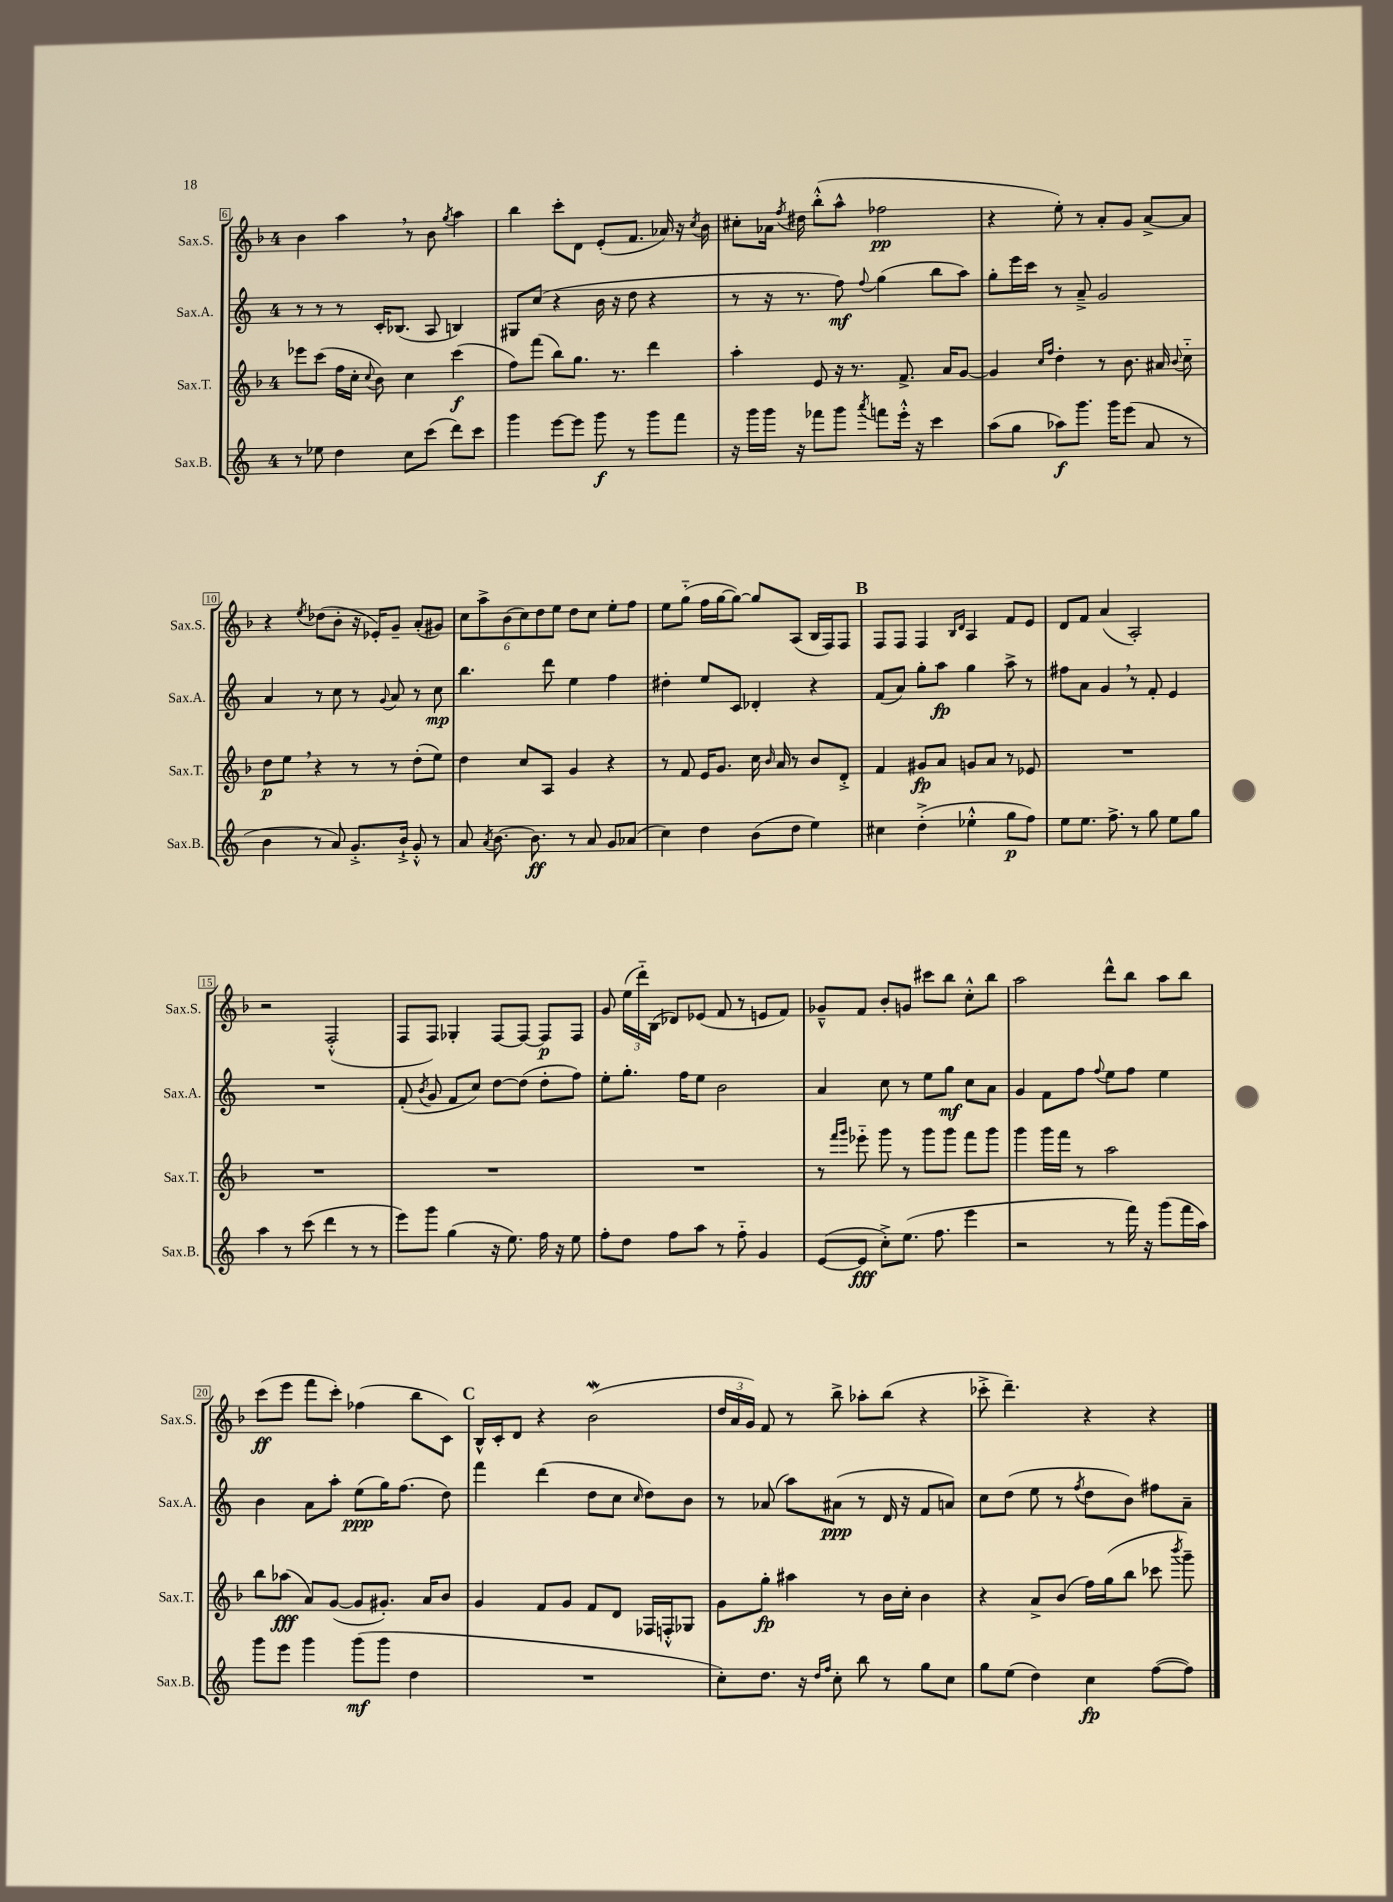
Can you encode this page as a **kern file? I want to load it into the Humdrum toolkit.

**kern	**dynam	**kern	**dynam	**kern	**dynam	**kern	**dynam
*part4	*part4	*part3	*part3	*part2	*part2	*part1	*part1
*staff4	*staff4	*staff3	*staff3	*staff2	*staff2	*staff1	*staff1
*I"Sax.B.	*	*I"Sax.T.	*	*I"Sax.A.	*	*I"Sax.S.	*
*I'Sax.B.	*	*I'Sax.T.	*	*I'Sax.A.	*	*I'Sax.S.	*
*clefG2	*	*clefG2	*	*clefG2	*	*clefG2	*
*k[]	*	*k[b-]	*	*k[]	*	*k[b-]	*
*M4/4	*	*M4/4	*	*M4/4	*	*M4/4	*
=6	=6	=6	=6	=6	=6	=6	=6
8r	.	8eee-X\L	.	8r	.	4b-\	.
8ee-X\	.	(8ccc\J	.	8r	.	.	.
4dd\	.	16ff\LL	.	8r	.	4aa,\	.
.	.	16cc'\JJ	.	.	.	.	.
.	.	8qqcc/	.	.	.	.	.
.	.	8b-\)	.	16c'/KL	.	.	.
.	.	.	.	(8.B-X/J	.	.	.
8cc\L	.	4cc\	.	.	.	8r	.
(8ccc\J	.	.	.	8A/	.	8b-\	.
.	.	.	.	.	.	8qgg/	.
8ddd\L)	.	(4ccc\	f	4Bn/)	.	4aa\	.
8ccc\J	.	.	.	.	.	.	.
=7	=7	=7	=7	=7	=7	=7	=7
4ggg\	.	8ff\L)	.	8G#X/L	.	4bb-\	.
.	.	(8fff\J	.	(8cc/J	.	.	.
[8eee\L	.	8bb-\L)	.	4r	.	8ccc'\L	.
8eee\J]	.	8.gg\J	.	.	.	8d\J	.
8ggg\	f	.	.	16b\	.	(8e'/L	.
.	.	8.r	.	16r	.	.	.
8r	.	.	.	8dd\	.	8.f/J	.
8ggg\L	.	4ddd\	.	4r	.	.	.
.	.	.	.	.	.	16a-X/)	.
8fff\J	.	.	.	.	.	16r	.
.	.	.	.	.	.	8qcc/	.
.	.	.	.	.	.	16b-\	.
=8	=8	=8	=8	=8	=8	=8	=8
16r	.	4aa'\	.	8r	.	8cc#X'\L	.
16ggg\LL	.	.	.	.	.	.	.
16ggg\JJ	.	.	.	16r	.	16a-X\Jk	.
.	.	.	.	.	.	8qff/	.
16r	.	.	.	8.r	.	16dd#X\	.
8fff-X\L	.	8e/	.	.	.	(8bb-'^^\L	.
8ggg\J	.	16r	.	8ff\)	mf	8aa^^\J	.
.	.	8.r	.	.	.	.	.
8qaaa/	.	.	.	8qqff/	.	.	.
8fffn\L	.	.	.	(4gg\	.	2ff-X\	pp
16eee'^^\Jk	.	8.f^/	.	.	.	.	.
16r	.	.	.	.	.	.	.
4ccc\	.	.	.	8bb\L	.	.	.
.	.	16a/KL	.	.	.	.	.
.	.	[8g/J	.	8aa\J)	.	.	.
=9	=9	=9	=9	=9	=9	=9	=9
(8aa\L	.	4g/]	.	8gg'\L	.	4r	.
8gg\J	.	.	.	16eee\L	.	.	.
.	.	.	.	16ccc\JJ	.	.	.
.	.	16qqcc/LL	.	.	.	.	.
.	.	16qqff/JJ	.	.	.	.	.
8aa-X\L)	f	4dd'\	.	8r	.	8ee'\)	.
8.ggg\J	.	.	.	8a~^/	.	8r	.
.	.	8r	.	2g/	.	8a'/L	.
16ggg\KL	.	.	.	.	.	.	.
(8eee\J	.	8.b-\	.	.	.	8g/J	.
8a/	.	.	.	.	.	[8a^/L	.
.	.	16a#X/	.	.	.	.	.
.	.	8qqb-/	.	.	.	.	.
8r	.	8cc\	.	.	.	8a/J]	.
!!LO:LB:g=z
=10	=10	=10	=10	=10	=10	=10	=10
4b\	.	8dd\L	p	4a/	.	4r	.
.	.	8ee,\J	.	.	.	.	.
.	.	.	.	.	.	8qee/	.
8r	.	4r	.	8r	.	(8dd-X\L	.
8a/)	.	.	.	8cc\	.	8b-'\J	.
8.g'^/L	.	8r	.	8r	.	16r	.
.	.	.	.	.	.	16e-X'/KL)	.
.	.	.	.	8qqg/	.	.	.
.	.	8r	.	8a/	.	8g~/J	.
16b`^/Jk	.	.	.	.	.	.	.
8g'^^/	.	(8dd'\L	.	8r	.	(8a'/L	.
8r	.	8ee\J)	.	8cc\	mp	8g#X/J)	.
=11	=11	=11	=11	=11	=11	=11	=11
8a/	.	4dd\	.	4.bb\	.	12cc\L	.
.	.	.	.	.	.	12aa^\	.
8qa/	.	.	.	.	.	.	.
[8.b\	.	.	.	.	.	.	.
.	.	.	.	.	.	(12b-\	.
.	.	8cc/L	.	.	.	12cc\)	.
8.b\]	ff	.	.	.	.	.	.
.	.	.	.	.	.	12dd\	.
.	.	8A/J	.	8ddd\	.	.	.
.	.	.	.	.	.	12ee\J	.
8r	.	4g/	.	4ee\	.	8dd\L	.
8a/	.	.	.	.	.	8cc\J	.
8g/L	.	4r	.	4ff\	.	8ee'\L	.
(8a-X/J	.	.	.	.	.	8ff\J	.
=12	=12	=12	=12	=12	=12	=12	=12
4cc\)	.	8r	.	4dd#X'\	.	8ee\L	.
.	.	8f/	.	.	.	(8gg\J	.
4dd\	.	16e/KL	.	8ee/L	.	16ff\LL	.
.	.	8.g/J	.	.	.	[16gg\J	.
.	.	.	.	8c/J	.	8gg\J_)	.
(8b\L	.	16cc\	.	4d-X'/	.	8gg/L]	.
.	.	16qqb-/	.	.	.	.	.
.	.	16a/	.	.	.	.	.
8dd\J	.	8r	.	.	.	(8A/J	.
4ee\)	.	8b-/L	.	4r	.	16B-/LL	.
.	.	.	.	.	.	16F/J)	.
.	.	8d'^/J	.	.	.	8F/J	.
!!LO:REH:place=s1:t=B
=13	=13	=13	=13	=13	=13	=13	=13
4cc#X\	.	4f/	.	(8f/L	.	8F/L	.
.	.	.	.	8a/J)	.	8F/J	.
(4dd'^\	.	8g#X/L	fp	8gg'\L	.	4F/	.
.	.	8a/J	.	8aa\J	fp	.	.
.	.	.	.	.	.	16qqB-/LL	.
.	.	.	.	.	.	16qqd/JJ	.
4ee-X'^^\	.	8gn/L	.	4gg\	.	4A/	.
.	.	8a/J	.	.	.	.	.
8gg\L	p	8r	.	8aa^\	.	8f/L	.
8ff\J)	.	8e-X/	.	8r	.	8e/J	.
=14	=14	=14	=14	=14	=14	=14	=14
8ee\L	.	1r	.	8ff#X\L	.	8d/L	.
8.ee\J	.	.	.	8a\J	.	8f/J	.
.	.	.	.	4g,/	.	(4a/	.
8.ff^\	.	.	.	.	.	.	.
8r	.	.	.	8r	.	2A'/)	.
8gg\	.	.	.	8f'/	.	.	.
8ee\L	.	.	.	4e/	.	.	.
8gg\J	.	.	.	.	.	.	.
!!LO:LB:g=z
=15	=15	=15	=15	=15	=15	=15	=15
4aa\	.	1r	.	1r	.	2r	.
8r	.	.	.	.	.	.	.
(8ccc\	.	.	.	.	.	.	.
4ddd\	.	.	.	.	.	(2F'^^/	.
8r	.	.	.	.	.	.	.
8r	.	.	.	.	.	.	.
=16	=16	=16	=16	=16	=16	=16	=16
8eee\L)	.	1r	.	(8f'/	.	8F/L	.
.	.	.	.	8qb/	.	.	.
8ggg\J	.	.	.	8g/	.	8F/J)	.
(4gg\	.	.	.	8f/L	.	4G-X'/	.
.	.	.	.	8cc/J)	.	.	.
16r	.	.	.	[8dd\L	.	[8F/L	.
8.ee\)	.	.	.	.	.	.	.
.	.	.	.	(8dd\J]	.	8F/J_	.
16ff\	.	.	.	8dd'\L	.	8F/L]	p
16r	.	.	.	.	.	.	.
8ee\	.	.	.	8ff\J)	.	8F/J	.
=17	=17	=17	=17	=17	=17	=17	=17
8ff'\L	.	1r	.	8ee'\L	.	8g/	.
8dd\J	.	.	.	8.gg'\J	.	(24ee\LL	.
.	.	.	.	.	.	24ddd\)	.
.	.	.	.	.	.	(24B-\JJ	.
8ff\L	.	.	.	.	.	8d-X/L)	.
.	.	.	.	16ff\KL	.	.	.
8aa\J	.	.	.	8ee\J	.	(8e-X/J	.
8r	.	.	.	2b\	.	8f/	.
8ff\	.	.	.	.	.	8r	.
4g/	.	.	.	.	.	8en/L	.
.	.	.	.	.	.	8f/J)	.
=18	=18	=18	=18	=18	=18	=18	=18
([8e/L	.	8r	.	4a/	.	8g-X~^^/L	.
.	.	16qqfff/LL	.	.	.	.	.
.	.	16qqggg/JJ	.	.	.	.	.
8e/J]	fff	8eee-X\	.	.	.	8f/J	.
8cc'^\L)	.	8ggg\	.	8cc\	.	8b-'/L	.
(8.ee\J	.	8r	.	8r	.	8gn/J	.
.	.	8ggg\L	.	8ee\L	.	8ccc#X\L	.
8.ff\	.	.	.	.	.	.	.
.	.	8ggg\J	.	8gg\J	mf	8bb-\J	.
4eee\	.	8fff\L	.	8cc\L	.	8cc'^^\L	.
.	.	8ggg\J	.	8a\J	.	8bb-\J	.
=19	=19	=19	=19	=19	=19	=19	=19
2r	.	4ggg\	.	4g/	.	2aa\	.
.	.	16ggg\LL	.	8f\L	.	.	.
.	.	16fff\JJ	.	.	.	.	.
.	.	8r	.	8ff\J	.	.	.
.	.	.	.	8qqff/	.	.	.
8r	.	2aa\	.	8ee\L	.	8ddd^^\L	.
16fff\)	.	.	.	8ff\J	.	8bb-\J	.
16r	.	.	.	.	.	.	.
(8ggg\L	.	.	.	4ee\	.	8aa\L	.
16fff\L	.	.	.	.	.	8bb-\J	.
16aa\JJ)	.	.	.	.	.	.	.
!!LO:LB:g=z
=20	=20	=20	=20	=20	=20	=20	=20
8ggg\L	.	8bb-\L	.	4b\	.	(8ccc\L	ff
8eee\J	.	(8aa-X\J	fff	.	.	8eee\J	.
4ggg\	.	8a/L)	.	8a\L	.	8fff\L	.
.	.	([8g/J	.	8aa'\J	.	8ccc'\J)	.
(8ggg\L	mf	8g/L]	.	(8ee\L	ppp	(4ff-X\	.
8ggg\J	.	8.g#X'/J)	.	16gg\K)	.	.	.
.	.	.	.	(8.ff\J	.	.	.
4dd\	.	.	.	.	.	8bb-\L	.
.	.	16a/KL	.	.	.	.	.
.	.	8b-/J	.	8dd\)	.	8c\J)	.
!!LO:REH:place=s1:t=C
=21	=21	=21	=21	=21	=21	=21	=21
1r	.	4g/	.	4fff\	.	16B-^^/LL	.
.	.	.	.	.	.	16c'/J	.
.	.	.	.	.	.	8d/J	.
.	.	8f/L	.	(4ddd\	.	4r	.
.	.	8g/J	.	.	.	.	.
.	.	8f/L	.	8dd\L	.	(2b-w\	.
.	.	8d/J	.	8cc\J	.	.	.
.	.	.	.	16qqcc/	.	.	.
.	.	16F-X/LL	.	8dd\L)	.	.	.
.	.	16Fn'^^/J	.	.	.	.	.
.	.	8G-X/J	.	8b\J	.	.	.
=22	=22	=22	=22	=22	=22	=22	=22
8cc'\L)	.	8g\L	.	8r	.	24dd/LL	.
.	.	.	.	.	.	24a/	.
.	.	.	.	.	.	24g/JJ)	.
8.dd\J	.	8gg'\J	fp	(8a-X/	.	8f/	.
.	.	4aa#X\	.	8aa\L)	.	8r	.
16r	.	.	.	.	.	.	.
16qqdd/LL	.	.	.	.	.	.	.
16qqff/JJ	.	.	.	.	.	.	.
8cc'\	.	.	.	(8a#X\J	ppp	8bb-^\	.
8bb\	.	8r	.	8r	.	8aa-X'\L	.
8r	.	16b-\LL	.	16d/	.	(8bb-\J	.
.	.	16cc'\JJ	.	16r	.	.	.
8gg\L	.	4b-\	.	8f/L	.	4r	.
8cc\J	.	.	.	8an/J)	.	.	.
=23	=23	=23	=23	=23	=23	=23	=23
8gg\L	.	4r	.	8cc\L	.	8ccc-X'^\	.
(8ee\J	.	.	.	(8dd\J	.	4.ddd~\)	.
4dd\)	.	8a^/L	.	8ee\	.	.	.
.	.	(8b-/J	.	8r	.	.	.
.	.	.	.	8qff/	.	.	.
4cc\	fp	16ff\LL)	.	8dd\L	.	4r	.
.	.	(16gg\J	.	.	.	.	.
.	.	8bb-\J	.	8b\J)	.	.	.
([8ff\L	.	8ccc-X\	.	8ff#X\L	.	4r	.
.	.	8qbbb-/	.	.	.	.	.
8ff\J])	.	8ggg~\)	.	8a~\J	.	.	.
==	==	==	==	==	==	==	==
*-	*-	*-	*-	*-	*-	*-	*-
